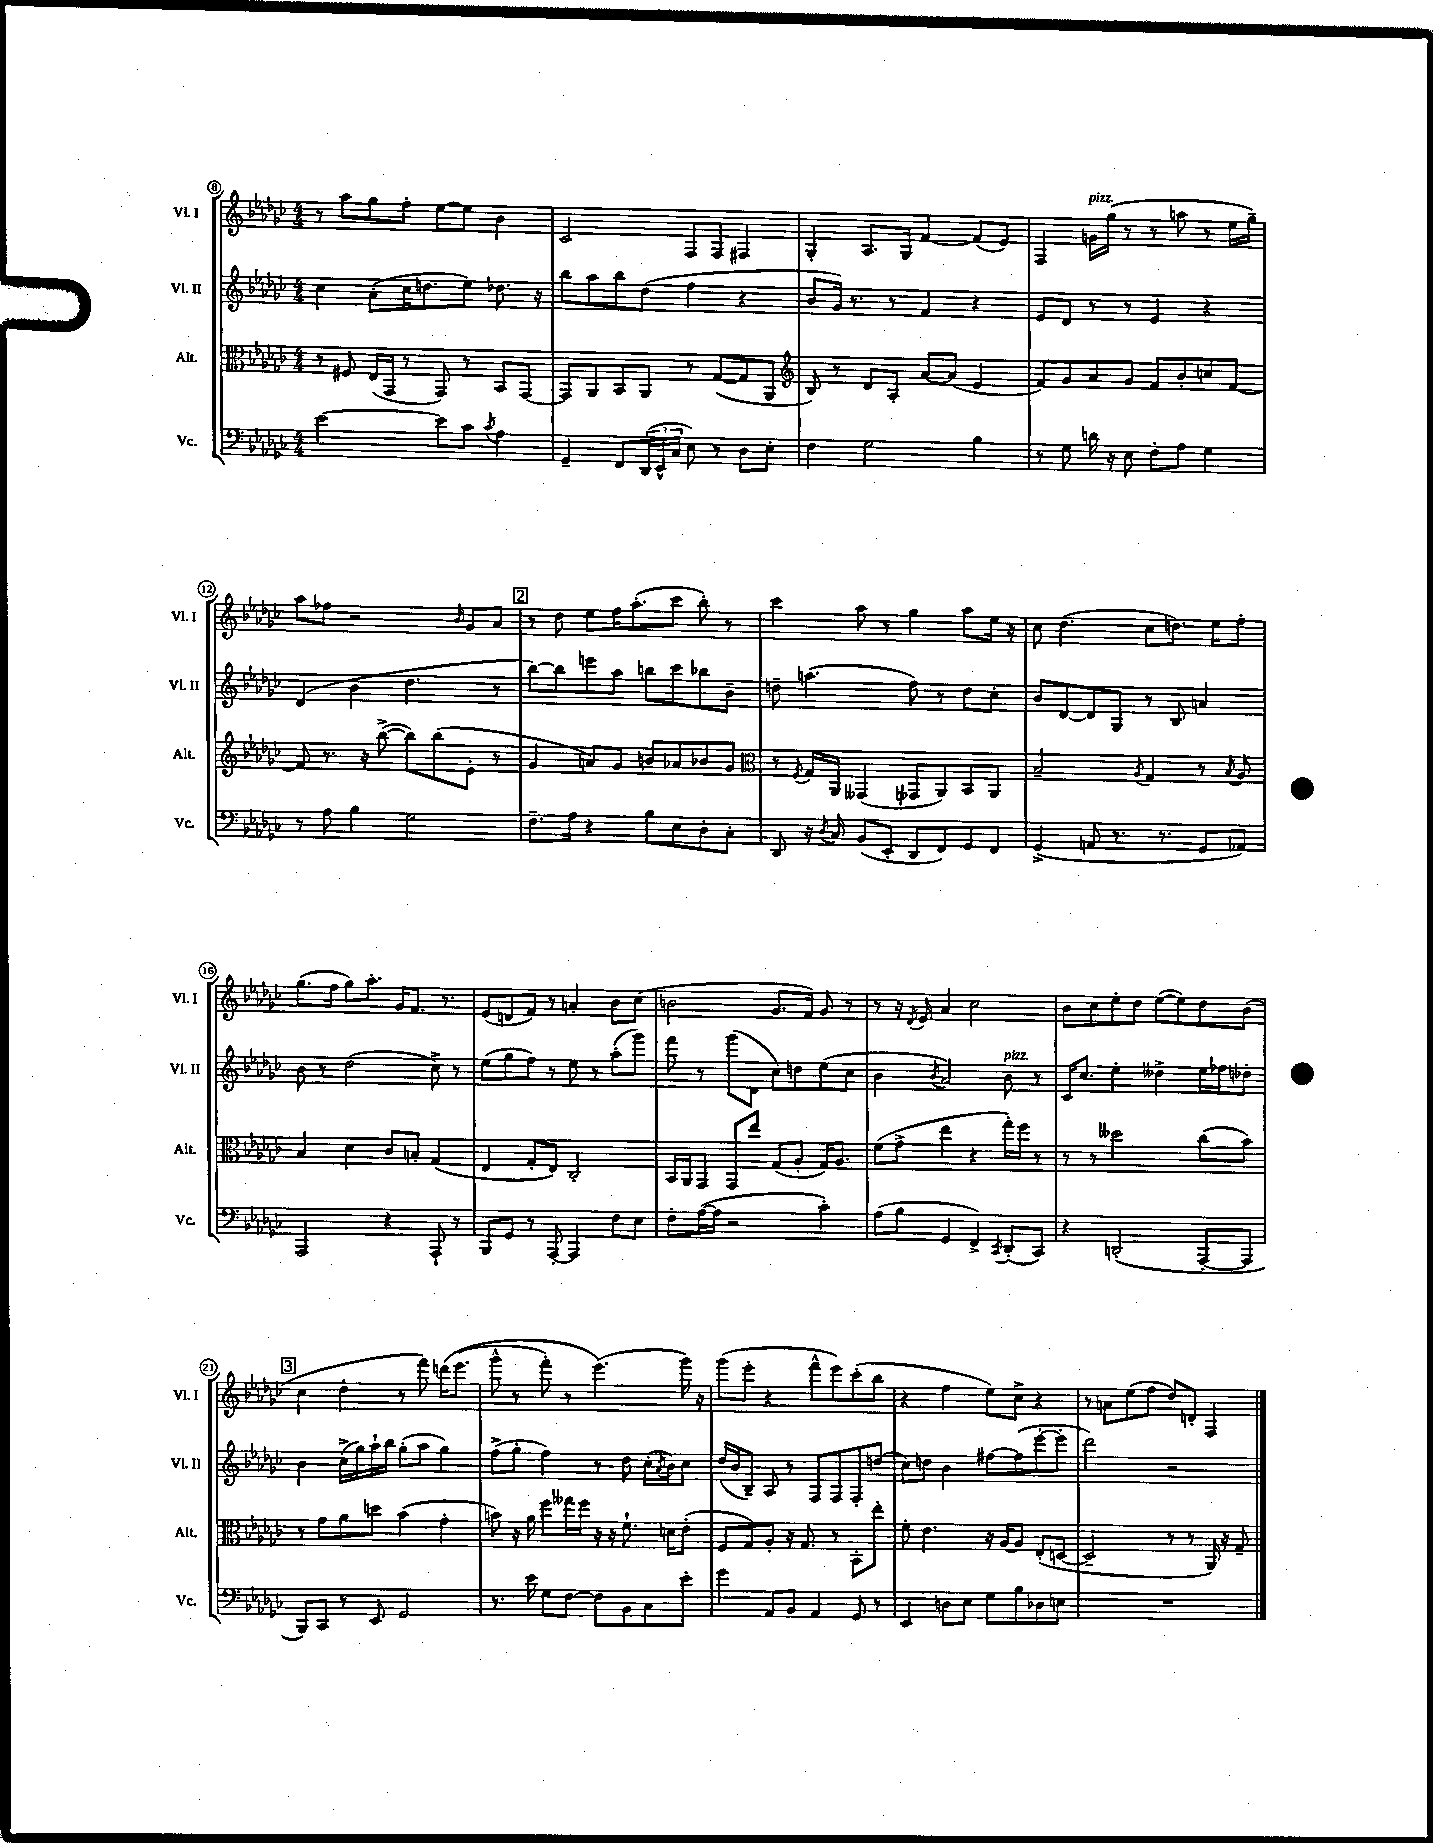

**kern	**kern	**kern	**kern
*staff4	*staff3	*staff2	*staff1
*clefF4	*clefC3	*clefG2	*clefG2
*k[b-e-a-d-g-c-]	*k[b-e-a-d-g-c-]	*k[b-e-a-d-g-c-]	*k[b-e-a-d-g-c-]
*M4/4	*M4/4	*M4/4	*M4/4
[2e-	8r	4cc-	8r
.	8F#	.	8aa-
.	(16E-	(8a-'	8gg-
.	16GG-	.	.
.	8r	16cc-	8ff'
.	.	8.dd	.
8e-]	8GG-)	.	[8ee-
8c-	8r	8ee-)	8ee-]
8qc-	.	.	.
4A-	8BB-	8.dd-	4b-
.	[8GG-	.	.
.	.	16r	.
=	=	=	=
4GG-~	8GG-]	8bb-	2c-
.	8AA-	8aa-	.
8FF	8BB-	8bb-	.
(24DD-	8AA-	(8dd-	.
24EE-^^	.	.	.
24C-	.	.	.
8E-)	8r	4ff	8F
8r	([8G-	.	8F
8D-	8G-]	4r	4F#
8E-'	8AA-	.	.
=	=	=	=
*	*clefG2	*	*
4F	8B-)	8b-	4G-'
.	8r	16g-)	.
.	.	8.r	.
2G-	8d-	.	8.A-
.	8A-'	8r	.
.	.	.	16G-
.	[8a-	4f	[4f
.	(8a-]	.	.
4B-	4e-	4r	(8f]
.	.	.	8e-)
=	=	=	=
8r	8f)	8e-	4F
8G-	8g-	8d-	.
16d	8a-	8r	16g
16r	.	.	(16gg-
8E-	8g-	8r	8r
8F'	8f	4e-	8r
8A-	8b-'	.	8aa
4G-	8cc	4r	8r
.	[8f	.	16ee-
.	.	.	16gg-~)
=	=	=	=
8r	8f]	(4d-	8aa-
8A-	8.r	.	8ff-
4B-	.	4b-	2r
.	16r	.	.
.	([8bb-^	.	.
2G-	8bb-])	4.dd-	.
.	(8bb-	.	.
.	.	.	16qqb-
.	8e-'	.	8g-
.	8r	8r	8a-
=	=	=	=
8.F~	4g-	[8bb-)	8r
.	.	8bb-]	8dd-
16A-	.	.	.
4r	8a)	8eee	8ee-
.	8g-	8aa-	16ff
.	.	.	(8.aa-'
8B-	8b	8bb	.
8E-	8a-	8ccc-	8ccc-
8D-'	8b-	8bb-	8bb-')
8C-'	8g-	8b-~	8r
=	=	=	=
*	*clefC3	*	*
8DD-	8r	8dd~	4ccc-
.	8qF	.	.
16r	16G-	(4.aa	.
8qD-	.	.	.
16C-	16AA-	.	.
(8BB-	(4GG--	.	8aa-
8EE-'	.	.	8r
8DD-	8GG-	8ff)	4gg-
8FF)	8AA-)	8r	.
8GG-	8BB-	8dd	8aa-
8FF	8AA-	8cc-'	16ee-
.	.	.	16r
=	=	=	=
(4GG-^	2B-~	8b-	8cc-
.	.	[8d-	(4.dd-
8AA	.	8d-]	.
8.r	.	8G-	.
.	8qA-	.	.
.	4G-	8r	8cc-
8.r	.	.	.
.	.	8B-	8.dd)
8GG-	8r	4a	.
.	.	.	16ee-
.	8qB-	.	.
8AA-)	8A-	.	8ff'
=	=	=	=
2AAA-	4B-	8b-	(8.gg-
.	.	8r	.
.	.	.	16ff
.	4d-	(2dd-	8gg-)
.	.	.	8.aa-'
4r	8c-	.	.
.	.	.	16g-
.	8B'	.	8.f
8AAA-`	(4G-	8cc-^)	.
.	.	.	8.r
8r	.	8r	.
=	=	=	=
8BBB-	4E-	(8ee-	(8e-
8GG-	.	8gg-	8d
8r	8G-'	8ff)	8f)
[8AAA-'	8E-)	8r	8r
4AAA-]	2C-'	8ee-	4a'
.	.	8r	.
8F	.	(8aa-'	8b-
8E-	.	8ggg-)	(8cc-
=	=	=	=
8F'	16BB-	8fff	2b
.	16AA-	.	.
([16A-	8GG-	8r	.
16A-]	.	.	.
2r	8GG-	(8ggg-	.
.	8ee-	8d-	.
.	(8G-	8cc-)	8.g-
.	8A-'	8dd	.
.	.	.	16f)
4c-')	16G-)	(8ee-	8g-
.	8.A-	.	.
.	.	8cc-	8r
=	=	=	=
(8A-	(8f	4b-	8r
8B-	8g-^	.	16r
.	.	.	8qd-
.	.	.	16e-
.	.	8qb-	.
4GG-	4ee-	2a-)	4a-
4FF^)	4r	.	2cc-
8qCC-	.	.	.
(8DD-'	16gg-')	8b-	.
.	16ff	.	.
8CC-)	8r	8r	.
=	=	=	=
4r	8r	16c-	8b-
.	.	8.cc-	.
.	8r	.	8cc-
(2DD'	2dd--	4ee-'	8ee-'
.	.	.	8dd-
.	.	4dd--^	([8ee-
.	.	.	8ee-])
[8AAA-'	(8cc-	16ee-	8dd-
.	.	16ff-	.
8AAA-]	8b-)	8dd-'	(8b-
=	=	=	=
8BBB-)	8r	4b-	4cc-
8CC-	8g-	.	.
8r	8a-	(16cc-^	4dd-'
.	.	16gg-)	.
8EE-	8dd	16aa-`	.
.	.	16bb-	.
2GG-	(4b-	(8gg-'	8r
.	.	8aa-	8fff)
.	4g-'	4gg-)	&(16ddd
.	.	.	(8.eee-
=	=	=	=
8.r	8b)	(8ff^	8ggg-^^
.	16r	8gg-'	8r
16e-	16a-	.	.
8G-	8ff	4ff)	8fff')
[8F	16gg--	.	8r
.	16ff	.	.
8F]	16r	8r	(4.eee-&)
.	16r	.	.
8BB-	8.f`	8dd-	.
8C-	.	(16cc-'	.
.	.	8qa-	.
.	16d	16b-)	.
8e-'	(8e-'	8cc-	16ggg-)
.	.	.	16r
=	=	=	=
4g-	8F	(16dd-	(8ggg-
.	.	16b-	.
.	8G-)	8B-~)	8eee-'
8AA-	8A-'	8A-	4r
8BB-	16r	8r	.
.	8.G-	.	.
4AA-	.	8F	8fff^^
.	8r	8F	8eee-)
8GG-	8BB-'	8F'	(8ccc-'
8r	8ee-'	(8dd	8bb-
=	=	=	=
4EE-	8f'	8cc-)	4r
.	4.e-	8dd	.
8D	.	4b-	4ff
8E-	.	.	.
8G-	16r	[8ff#	8ee-)
.	[16A-	.	.
8B-	8A-]	(8ff#]	8cc-^
8D-	(8E-'	[8eee-'	4r
8E	[8D	8eee-']	.
=	=	=	=
1r	2D~]	2ddd-)	8r
.	.	.	8a
.	.	.	(8ee-
.	.	.	8ff
.	8r	2r	8dd-)
.	8r	.	8d'
.	16AA-)	.	4F
.	16r	.	.
.	8G-~	.	.
==	==	==	==
*-	*-	*-	*-
